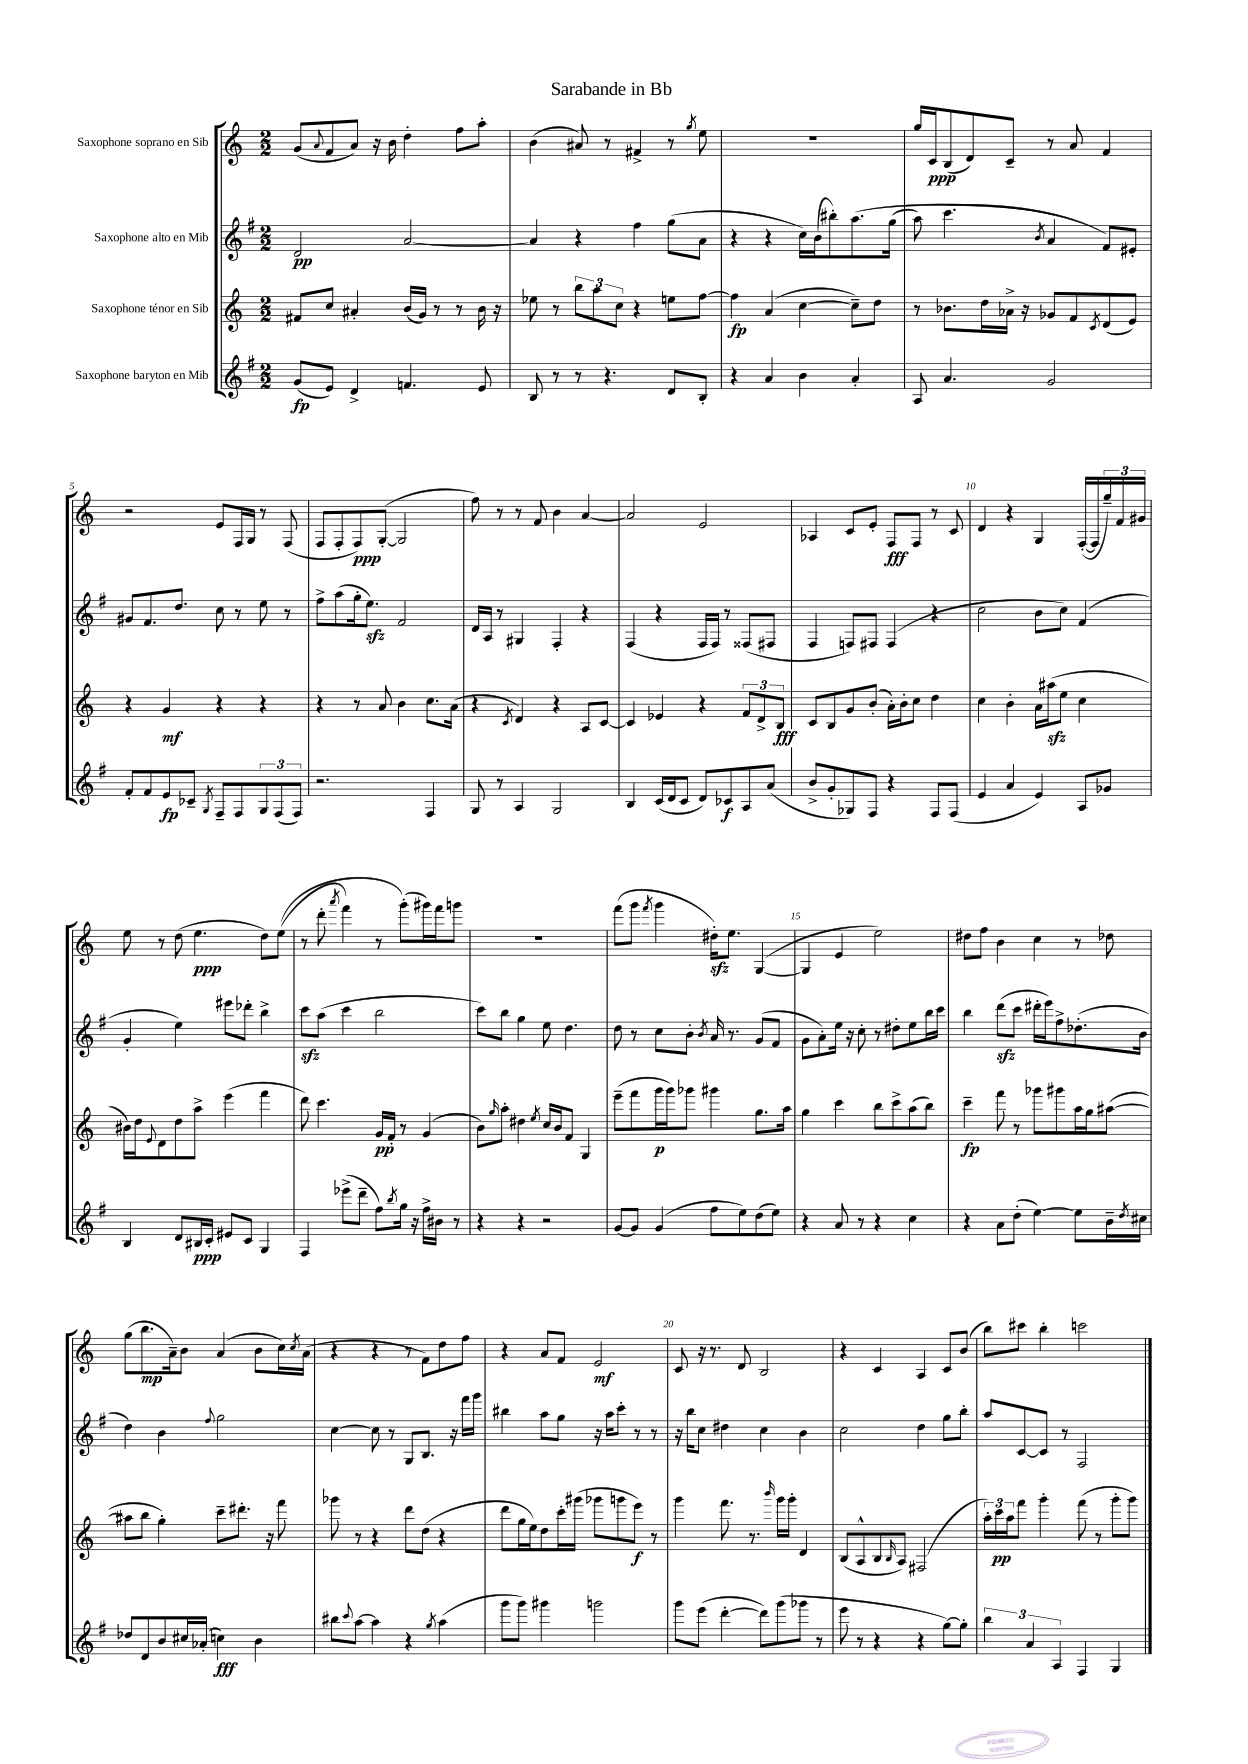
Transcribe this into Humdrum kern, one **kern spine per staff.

**kern	**kern	**kern	**kern
*staff4	*staff3	*staff2	*staff1
*clefG2	*clefG2	*clefG2	*clefG2
*k[f#]	*k[]	*k[f#]	*k[]
*M2/2	*M2/2	*M2/2	*M2/2
(8g/L	8f#/L	2d/	(8g/L
.	.	.	8qqa/
8e/J)	8cc/J	.	8f/
4d^/	4a#'/	.	8a/J)
.	.	.	16r
.	.	.	16b\
4.f/	(16b/LL	[2a/	4dd'\
.	16g/JJ)	.	.
.	8r	.	.
.	8r	.	8ff\L
8e/	16b\	.	8aa'\J
.	16r	.	.
=	=	=	=
8B/	8ee-\	4a/]	(4b\
8r	8r	.	.
8r	12bb\L	4r	8a#/)
.	12aa\	.	.
4.r	.	.	8r
.	12cc\J	.	.
.	4r	4ff#\	4f#^/
8d/L	8ee\L	(8gg\L	8r
.	.	.	8qgg/
8B'/J	[8ff\J	8a\J	8ee\
=	=	=	=
4r	4ff\]	4r	1r
4a/	(4a/	4r	.
4b\	[4cc\	16cc\LL)	.
.	.	(16b\J	.
.	.	8bb#'\)	.
4a'/	8cc~\]L)	&(8.aa\	.
.	8dd\J	.	.
.	.	(16gg\Jk	.
=	=	=	=
8A/	8r	8aa\)	16gg/LL
.	.	.	16c/J
4.a/	8.b-\L	(4.ccc\	(8B/
.	.	.	8d/)
.	16dd\L	.	.
.	16a-^\JJ	.	8c~/J
.	16r	.	.
.	.	8qb/	.
2g/	8g-/L	4a/&)	8r
.	8f/	.	8a/
.	8qc/	.	.
.	(8d/	8f#/L)	4f/
.	8e/J)	8e#'/J	.
=	=	=	=
8f#'/L	4r	8g#/L	2r
8f#/	.	8.f#/	.
8e/	4g/	.	.
.	.	8.dd/J	.
8c-~/J	.	.	.
8qG/	.	.	.
8F#~/L	4r	8cc\	8e/L
8F#/	.	8r	16F/L
.	.	.	16G/JJ
12G/	4r	8ee\	8r
(12F#/	.	.	.
.	.	8r	(8F/
12F#/J)	.	.	.
=	=	=	=
2.r	4r	8ff#^\L	8F/L
.	.	(8aa\	8F'/
.	8r	16gg'\k	8F/)
.	.	8.ee\J)	.
.	8a/	.	([8G'/J
.	4b\	2f#/	2G/]
4F#/	8.cc\L	.	.
.	(16a\Jk	.	.
=	=	=	=
8G/	4r	16d/LL	8ff\)
.	.	16A/JJ	.
8r	.	8r	8r
.	8qc/	.	.
4A/	4d/)	4G#/	8r
.	.	.	8f/
2G/	4r	4F#'/	4b\
.	8A/L	4r	[4a/
.	[8c/J	.	.
=	=	=	=
4B/	4c/]	(4F#/	2a/]
(16c/LL	4e-/	4r	.
16d/J	.	.	.
8c/J	.	.	.
8d/L)	4r	16F#/LL	2e/
.	.	16F#/JJ)	.
8c-/	.	8r	.
8A/	12f/L	(8F##/L	.
.	12d^/	.	.
(8a/J	.	8F#/J	.
.	12B/J	.	.
=	=	=	=
8b^/L	8c/L	4F#/	4A-/
8g'/	8B/	.	.
8G-/)	8g/	8F/L)	8c/L
8F#/J	(8b'/J	8F#/J	8e'/J
4r	16a'\LL)	(4F#/	8F/L
.	16b'\J	.	.
.	8cc\J	.	8F/J
8F#/L	4dd\	4r	8r
(8F#/J	.	.	8c/
=	=	=	=
4e/	4cc\	2cc\	4d/
4a/	4b'\	.	4r
4e/)	16a\LL	8b\L	4G/
.	(16aa#\J	.	.
.	8ee\J	8cc\J)	.
8A/L	4cc\	(4f#/	([16F'/LL
.	.	.	16F/]
8g-/J	.	.	24gg~/)
.	.	.	24f/
.	.	.	24g#/JJ
=	=	=	=
4B/	16b#\LL)	4g'/	8ee\
.	16dd\J	.	.
.	8qqe/	.	.
.	8d\	.	8r
8d/L	8dd\	4ee\)	(8dd\
16B#/L	8aa^\J	.	4.ee\
16c'/JJ	.	.	.
8e#/L	(4eee\	8eee#\L	.
8c/J	.	8ddd-'\J	.
4G/	4fff\	4bb^\	8dd\L)
.	.	.	&((8ee\J
=	=	=	=
4F#/	8ddd\)	8ccc\L	8r
.	4.ccc\	(8aa\J	8ddd'\
.	.	.	8qaaa/
(8eee-^\L	.	4ccc\	4fff\)
8ddd~\J	.	.	.
8ff#\L)	16g/LL	2bb\	8r
.	16f'/JJ	.	.
8qbb/	.	.	.
16gg\Jk	8r	.	(8ggg'\L&)
16r	.	.	.
16ff#^\LL	(4g/	.	16ggg#\L)
16b#\JJ	.	.	16fff\J
8r	.	.	8ggg\J
=	=	=	=
4r	8b\L)	8ccc\L)	1r
.	16qqgg/	.	.
.	8aa'\J	8bb\J	.
4r	4dd#\	4gg\	.
.	8qee/	.	.
2r	16cc/LL	8ee\	.
.	16b/J	.	.
.	8f/J	4.dd\	.
.	4G/	.	.
=	=	=	=
[8g/L	(8eee~\L	8dd\	(8fff\L
8g/]J	8fff\	8r	8ggg\J
.	.	.	8qfff/
(4g/	16ggg\L	8cc\L	4ggg\
.	16ggg\J)	.	.
.	8ggg-\J	8b'\J	.
.	.	8qb/	.
8ff#\L	4ggg#\	16a/	16dd#'\LK)
.	.	8.r	8.ee\J
8ee\)	.	.	.
(8dd\	8.gg\L	(8g/L	([4G/
8ee\J)	.	8f#/J	.
.	16aa\Jk	.	.
=	=	=	=
4r	4gg\	8g\L	4G/]
.	.	8a'\)	.
8a/	4ccc\	16ee\Jk	4e/
.	.	16r	.
8r	.	8cc'\	.
4r	8bb\L	8r	2ee\)
.	8ccc^\	8dd#'\L	.
4cc\	(8aa\	8ee\	.
.	8bb\J)	16bb\L	.
.	.	16ccc\JJ	.
=	=	=	=
4r	4ccc~\	4bb\	8dd#\L
.	.	.	8ff\J
8a\L	8fff\	(8ddd\L	4b\
(8dd'\J	8r	8ccc\J	.
[4ee\)	8ggg-\L	16ddd#'\LL	4cc\
.	.	16eee\J)	.
.	8ggg#\	8ff#^\	.
8ee\]L	16aa\L	(8.dd-'\	8r
.	16gg\J	.	.
16b~\L	([8aa#\J	.	8dd-\
8qdd/	.	.	.
16cc#\JJ	.	16b\Jk	.
=	=	=	=
8dd-/L	8aa#\]L	4dd\)	(8gg\L
8d/	8bb\J	.	8.bb\
8b/	4gg'\)	4b\	.
.	.	.	16a~\k)
16cc#/L	.	.	8b\J
(16a-'/JJ	.	.	.
.	.	8qqff#/	.
4cc\)	8ccc~\L	2gg\	(4a/
.	8.ddd#'\J	.	.
4b\	.	.	8b\L
.	16r	.	.
.	8fff\	.	16cc\L)
.	.	.	8qcc/
.	.	.	(16a\JJ
=	=	=	=
8bb#\L	8ggg-\	[4cc\	4r
8qqccc/	.	.	.
[8aa\J	8r	.	.
4aa\]	4r	8cc\]	4r
.	.	8r	.
4r	8ddd\L	8G/L	8r
.	(8dd\J	8.B/J	8f\L)
8qgg/	.	.	.
(4aa\	4r	.	8dd\
.	.	16r	.
.	.	16fff#\LL	8ff\J
.	.	16ggg\JJ	.
=	=	=	=
8ggg\L	8ddd\L	4bb#\	4r
8ggg\J)	16gg\L	.	.
.	16ee\J)	.	.
4ggg#\	8dd\	8aa\L	8a/L
.	16ccc'\L	8gg\J	8f/J
.	(16ggg#\JJ	.	.
2ggg\	8ggg-\L	16r	2e/
.	.	16aa\LK	.
.	8ggg\	8ccc'\J	.
.	8eee\J)	8r	.
.	8r	8r	.
=	=	=	=
8ggg\L	4ggg\	16r	8c/
.	.	16bb\LK	.
(8eee\J	.	8cc\J	16r
.	.	.	8.r
[4ddd'\	8.fff\	4dd#\	.
.	.	.	8d/
.	8.r	.	.
8ddd\]L)	.	4cc\	2B/
.	16qqbbb/	.	.
(8ggg\	16ggg\LL	.	.
.	16ggg'\JJ	.	.
8ggg-\J	4d/	4b\	.
8r	.	.	.
=	=	=	=
8eee\	(8B/L	2cc\	4r
8r	8A^^/	.	.
4r	8B/	.	4c/
.	16qqB/	.	.
.	8A/J)	.	.
4r	(2F#/	4dd\	4A/
[8gg\L)	.	8gg\L	8c/L
8gg'\]J	.	8bb'\J	(8b/J
=	=	=	=
6bb\	24aa'\LL)	8aa/L	8bb\L)
.	24ccc\	.	.
.	24aa\J	.	.
.	8fff\J	[8c/	8ccc#\J
6a/	.	.	.
.	4ggg'\	8c/]J	4bb'\
6A/	.	.	.
.	.	8r	.
4F#/	(8fff\	2F#/	2ccc\
.	8r	.	.
4G/	8ggg'\L	.	.
.	8ggg\J)	.	.
==	==	==	==
*-	*-	*-	*-
